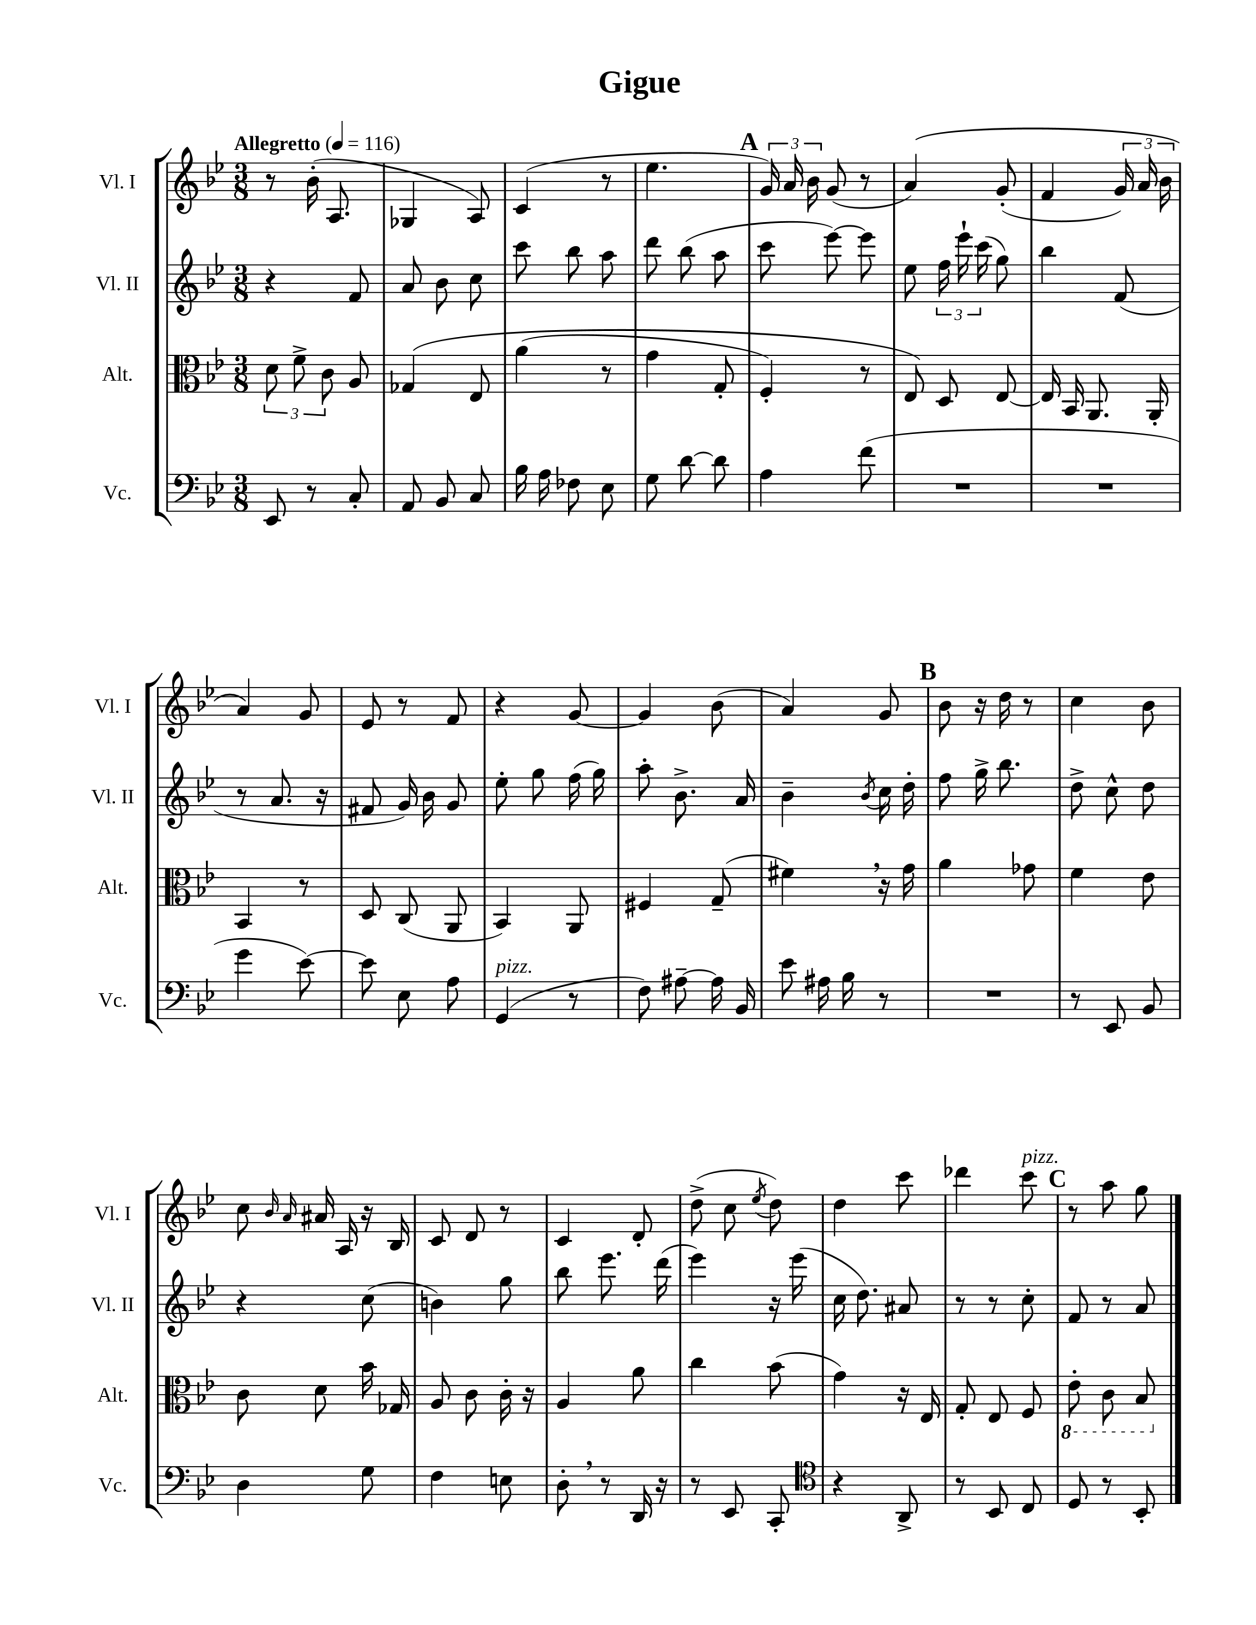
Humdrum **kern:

**kern	**kern	**kern	**kern
*part4	*part3	*part2	*part1
*staff4	*staff3	*staff2	*staff1
*I"Vc.	*I"Alt.	*I"Vl. II	*I"Vl. I
*I'Vc.	*I'Alt.	*I'Vl. II	*I'Vl. I
*clefF4	*clefC3	*clefG2	*clefG2
*k[b-e-]	*k[b-e-]	*k[b-e-]	*k[b-e-]
*M3/8	*M3/8	*M3/8	*M3/8
*MM116	*MM116	*MM116	*MM116
=1	=1	=1	=1
!	!	!	!LO:TX:a:B:t=Allegretto
8EE-/	12d\	4r	8r
.	12f^\	.	.
8r	.	.	(16b-'\
.	12c\	.	.
.	.	.	8.A/
8C'/	8A/	8f/	.
=2	=2	=2	=2
8AA/	(4G-X/	8a/	4G-X/
8BB-/	.	8b-\	.
8C/	8E-/	8cc\	8A/)
=3	=3	=3	=3
16B-\	(4a\	8ccc\	(4c/
16A\	.	.	.
8F-X\	.	8bb-\	.
8E-\	8r	8aa\	8r
=4	=4	=4	=4
8G\	4g\	8ddd\	4.ee-\
[8d\	.	(8bb-\	.
8d\]	8G'/	8aa\	.
!!LO:REH:place=s1:t=A
=5	=5	=5	=5
4A\	4F'/)	8ccc\	24g/)
.	.	.	24a/
.	.	.	24b-\
.	.	[8eee-\)	(8g/
(8f\	8r	8eee-\]	8r
=6	=6	=6	=6
4.r	8E-/)	8ee-\	(4a/)
.	8D/	24ff\	.
.	.	24eee-`\	.
.	.	(24ccc\	.
.	[8E-/	8gg\)	(8g'/
=7	=7	=7	=7
4.r	16E-/]	4bb-\	4f/
.	16BB-/	.	.
.	8.AA/	.	.
.	.	(8f/	24g/)
.	.	.	24a/
.	16AA'/	.	.
.	.	.	24b-\
!!LO:LB:g=z
=8	=8	=8	=8
4g\	4BB-/	8r	4a/)
.	.	8.a/	.
[8e-\)	8r	.	8g/
.	.	16r	.
=9	=9	=9	=9
8e-\]	8D/	8f#X/	8e-/
8E-\	(8C/	16g/)	8r
.	.	16b-\	.
8A\	8AA/	8g/	8f/
=10	=10	=10	=10
!LO:TX:a:i:t=pizz.	!	!	!
(4GG/	4BB-/)	8ee-'\	4r
.	.	8gg\	.
8r	8AA/	(16ff\	[8g/
.	.	16gg\)	.
=11	=11	=11	=11
8F\)	4F#X/	8aa'\	4g/]
[8A#X~\	.	8.b-^\	.
16A#\]	(8G~/	.	(8b-\
16BB-/	.	16a/	.
=12	=12	=12	=12
8e-\	4f#X,\)	4b-~\	4a/)
16A#X\	.	.	.
16B-\	.	.	.
.	.	8qb-/	.
8r	16r	16cc\	8g/
.	16g\	16dd'\	.
!!LO:REH:place=s1:t=B
=13	=13	=13	=13
4.r	4a\	8ff\	8b-\
.	.	16gg^\	16r
.	.	8.bb-\	16dd\
.	8g-X\	.	8r
=14	=14	=14	=14
8r	4f\	8dd^\	4cc\
8EE-/	.	8cc^^\	.
8BB-/	8e-\	8dd\	8b-\
!!LO:LB:g=z
=15	=15	=15	=15
4D\	8c\	4r	8cc\
.	.	.	16qqb-/
.	.	.	16qqa/
.	8d\	.	16a#X/
.	.	.	16A/
8G\	16b-\	(8cc\	16r
.	16G-X/	.	16B-/
=16	=16	=16	=16
4F\	8A/	4bn\)	8c/
.	8c\	.	8d/
8En\	16c'\	8gg\	8r
.	16r	.	.
=17	=17	=17	=17
8D',\	4A/	8bb-\	4c/
8r	.	8.eee-\	.
16DD/	8a\	.	8d'/
16r	.	(16ddd\	.
=18	=18	=18	=18
8r	4cc\	4eee-\)	(8dd^\
8EE-/	.	.	8cc\
.	.	.	8qee-/
8CC'/	(8b-\	16r	8dd\)
.	.	(16eee-\	.
=19	=19	=19	=19
*clefC4	*	*	*
4r	4g\)	16cc\	4dd\
.	.	8.dd\)	.
8AA^/	16r	8a#X/	8ccc\
.	16E-/	.	.
=20	=20	=20	=20
8r	8G'/	8r	4ddd-X\
8BB-/	8E-/	8r	.
!	!	!	!LO:TX:a:i:t=pizz.
8C/	8F/	8cc'\	8ccc\
!!LO:REH:place=s1:t=C
=21	=21	=21	=21
*	*8ba	*	*
8D/	8E-'\	8f/	8r
8r	8C\	8r	8aa\
8BB-'/	8BB-/	8a/	8gg\
*	*X8ba	*	*
==	==	==	==
*-	*-	*-	*-
